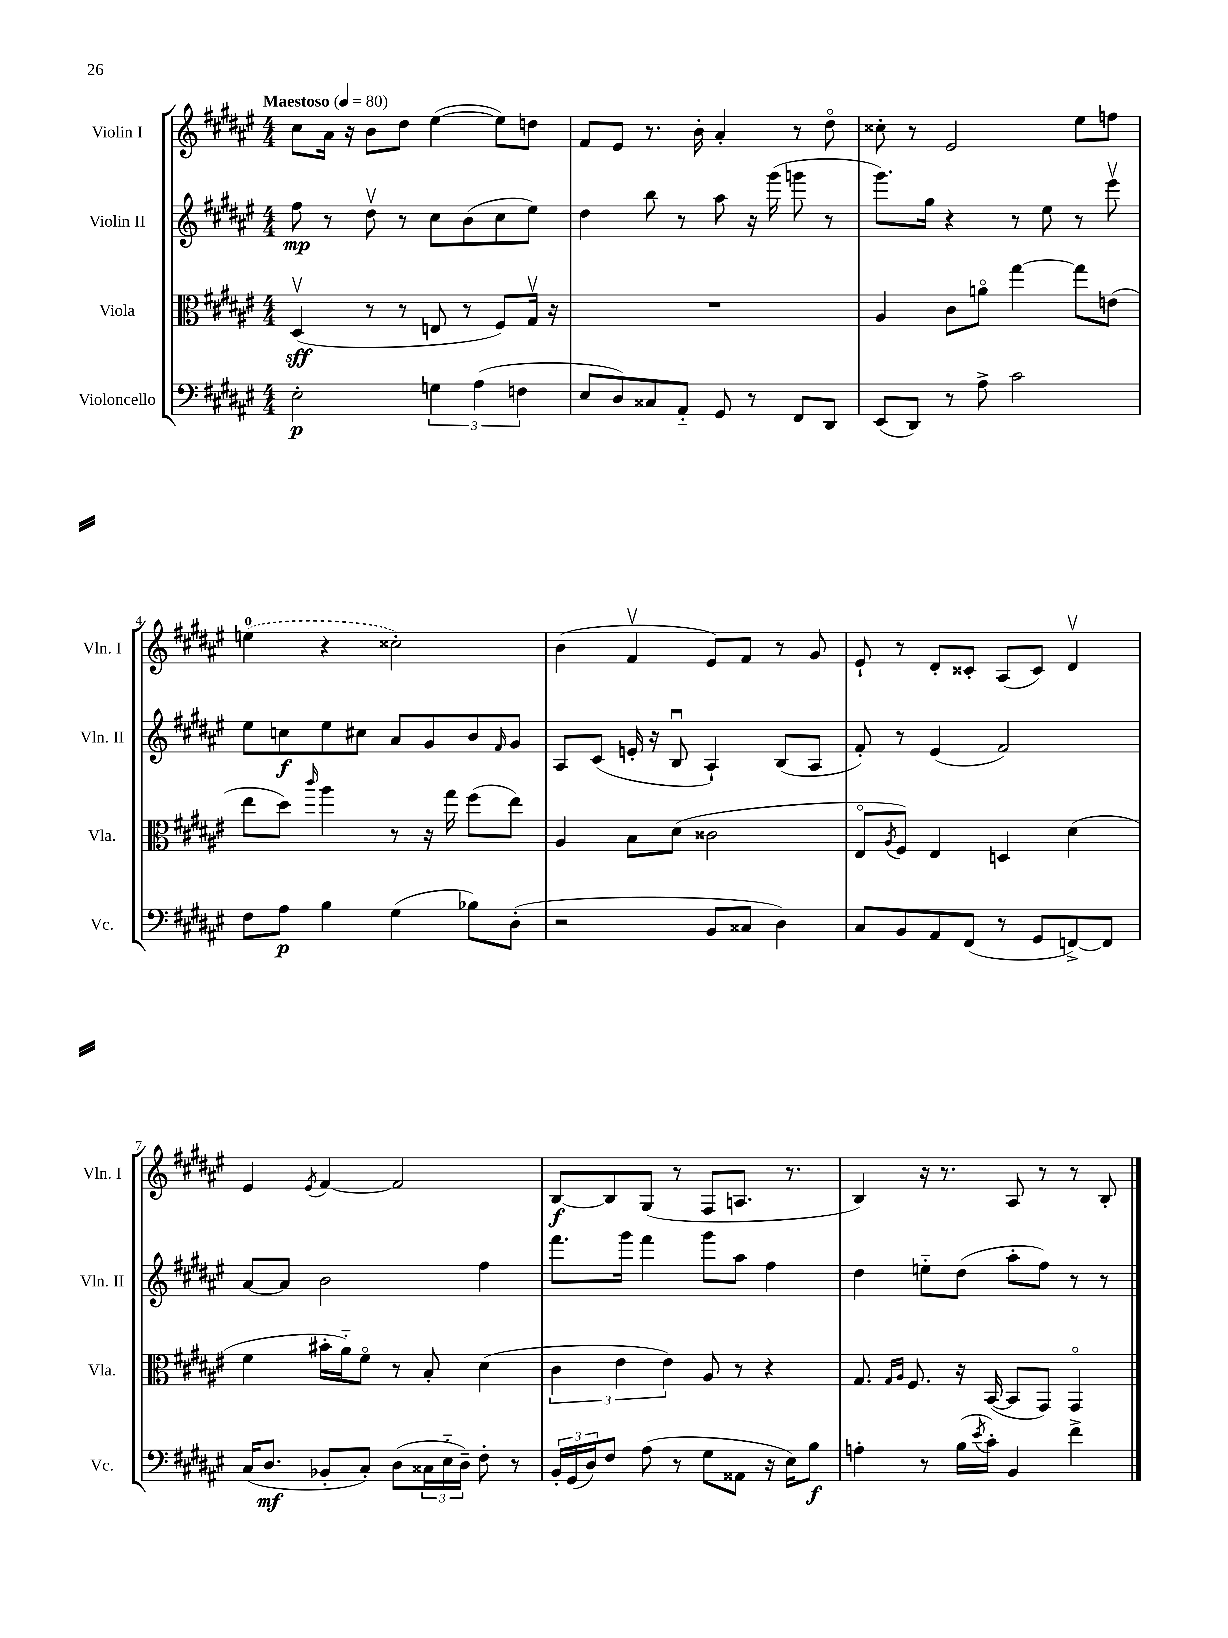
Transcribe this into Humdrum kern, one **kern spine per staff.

**kern	**dynam	**kern	**dynam	**kern	**dynam	**kern	**dynam
*part4	*part4	*part3	*part3	*part2	*part2	*part1	*part1
*staff4	*staff4	*staff3	*staff3	*staff2	*staff2	*staff1	*staff1
*I"Violoncello	*	*I"Viola	*	*I"Violin II	*	*I"Violin I	*
*I'Vc.	*	*I'Vla.	*	*I'Vln. II	*	*I'Vln. I	*
*clefF4	*	*clefC3	*	*clefG2	*	*clefG2	*
*k[f#c#g#d#a#e#]	*	*k[f#c#g#d#a#e#]	*	*k[f#c#g#d#a#e#]	*	*k[f#c#g#d#a#e#]	*
*M4/4	*	*M4/4	*	*M4/4	*	*M4/4	*
*MM80	*	*MM80	*	*MM80	*	*MM80	*
=1	=1	=1	=1	=1	=1	=1	=1
!	!	!	!	!	!	!LO:TX:a:B:t=Maestoso	!
2E#'\	p	(4D#v/	sff	8ff#\	mp	8cc#\L	.
.	.	.	.	8r	.	16a#\Jk	.
.	.	.	.	.	.	16r	.
.	.	8r	.	8dd#v\	.	8b\L	.
.	.	8r	.	8r	.	8dd#\J	.
6Gn\	.	8En/	.	8cc#\L	.	([4ee#\	.
.	.	8r	.	(8b\	.	.	.
(6A#\	.	.	.	.	.	.	.
.	.	8F#/L)	.	8cc#\	.	8ee#\L])	.
6Fn\	.	.	.	.	.	.	.
.	.	16G#v/Jk	.	8ee#\J)	.	8ddn\J	.
.	.	16r	.	.	.	.	.
=2	=2	=2	=2	=2	=2	=2	=2
8E#/L	.	1r	.	4dd#\	.	8f#/L	.
8D#/)	.	.	.	.	.	8e#/J	.
8C##X/	.	.	.	8bb\	.	8.r	.
8AA#/J	.	.	.	8r	.	.	.
.	.	.	.	.	.	16b'\	.
8GG#/	.	.	.	8aa#\	.	4a#'/	.
8r	.	.	.	16r	.	.	.
.	.	.	.	(16ggg#\	.	.	.
8FF#/L	.	.	.	8gggn\	.	8r	.
8DD#/J	.	.	.	8r	.	8dd#\	.
=3	=3	=3	=3	=3	=3	=3	=3
(8EE#/L	.	4A#/	.	8.ggg#\L)	.	8cc##X'\	.
8DD#/J)	.	.	.	.	.	8r	.
.	.	.	.	16gg#\Jk	.	.	.
8r	.	8c#\L	.	4r	.	2e#/	.
8A#^\	.	8an\J	.	.	.	.	.
2c#\	.	[4gg#\	.	8r	.	.	.
.	.	.	.	8ee#\	.	.	.
.	.	8gg#\L]	.	8r	.	8ee#\L	.
.	.	(8en\J	.	8eee#v\	.	8ffn\J	.
!!LO:LB:g=z
=4	=4	=4	=4	=4	=4	=4	=4
8F#\L	.	8ee#\L	.	8ee#\L	.	(4een\	.
8A#\J	p	8dd#\J)	.	8ccn\	f	.	.
.	.	16qqccc#/	.	.	.	.	.
4B\	.	4aa#\	.	8ee#\	.	4r	.
.	.	.	.	8cc#X\J	.	.	.
(4G#\	.	8r	.	8a#/L	.	2cc##X'\)	.
.	.	16r	.	8g#/	.	.	.
.	.	16gg#\	.	.	.	.	.
8B-X\L)	.	(8ff#\L	.	8b/	.	.	.
.	.	.	.	16qqf#/	.	.	.
(8D#'\J	.	8ee#\J)	.	8g#/J	.	.	.
=5	=5	=5	=5	=5	=5	=5	=5
2r	.	4A#/	.	8A#/L	.	(4b\	.
.	.	.	.	(8c#/J	.	.	.
.	.	8B\L	.	16en'/	.	4f#v/	.
.	.	.	.	16r	.	.	.
.	.	(8d#\J	.	8Bu/	.	.	.
8BB/L	.	2c##X\	.	4A#`/)	.	8e#/L)	.
8C##X/J	.	.	.	.	.	8f#/J	.
4D#\)	.	.	.	(8B/L	.	8r	.
.	.	.	.	8A#/J	.	8g#/	.
=6	=6	=6	=6	=6	=6	=6	=6
8C#/L	.	8E#/L	.	8f#'/)	.	8e#`/	.
.	.	8qA#/	.	.	.	.	.
8BB/	.	8F#/J)	.	8r	.	8r	.
8AA#/	.	4E#/	.	(4e#/	.	8d#'/L	.
(8FF#/J	.	.	.	.	.	8c##X'/J	.
8r	.	4Dn/	.	2f#/)	.	(8A#/L	.
8GG#/L	.	.	.	.	.	8c##/J)	.
[8FFn^/)	.	(4d#\	.	.	.	4d#v/	.
8FF/J]	.	.	.	.	.	.	.
!!LO:LB:g=z
=7	=7	=7	=7	=7	=7	=7	=7
(16C#/KL	.	4f#\	.	[8a#/L	.	4e#/	.
8.D#/J	mf	.	.	.	.	.	.
.	.	.	.	8a#/J]	.	.	.
.	.	.	.	.	.	8qe#/	.
8BB-X'/L	.	16b#X'\LL	.	2b\	.	[4f#/	.
.	.	16a#\J)	.	.	.	.	.
8C#'/J)	.	8f#\J	.	.	.	.	.
(8D#\L	.	8r	.	.	.	2f#/]	.
24C##X\L	.	8B'/	.	.	.	.	.
24E#\	.	.	.	.	.	.	.
24D#~\JJ)	.	.	.	.	.	.	.
8F#'\	.	(4d#\	.	4ff#\	.	.	.
8r	.	.	.	.	.	.	.
=8	=8	=8	=8	=8	=8	=8	=8
24BB'/LL	.	6c#\	.	8.fff#\L	.	[8B/L	f
(24GG#/	.	.	.	.	.	.	.
24D#/J)	.	.	.	.	.	.	.
8F#/J	.	.	.	.	.	8B/]	.
.	.	6e#\	.	.	.	.	.
.	.	.	.	16ggg#\Jk	.	.	.
(8A#\	.	.	.	4fff#\	.	(8G#/J	.
.	.	6e#\)	.	.	.	.	.
8r	.	.	.	.	.	8r	.
8G#\L	.	8A#/	.	8ggg#\L	.	8F#/L	.
8AA##X\J	.	8r	.	8aa#\J	.	8.An/J	.
16r	.	4r	.	4ff#\	.	.	.
16E#\KL)	.	.	.	.	.	8.r	.
8B\J	f	.	.	.	.	.	.
=9	=9	=9	=9	=9	=9	=9	=9
4An'\	.	8.G#/	.	4dd#\	.	4B/)	.
.	.	16qqG#/LL	.	.	.	.	.
.	.	16qqA#/JJ	.	.	.	.	.
.	.	8.F#/	.	.	.	.	.
8r	.	.	.	8een\L	.	16r	.
.	.	.	.	.	.	8.r	.
(16B\LL	.	16r	.	(8dd#\J	.	.	.
8qe#/	.	.	.	.	.	.	.
16c#'\JJ)	.	([16BB/	.	.	.	.	.
4BB/	.	8BB/L]	.	8aa#'\L	.	8A#/	.
.	.	8GG#/J)	.	8ff#\J)	.	8r	.
4f#^\	.	4GG#/	.	8r	.	8r	.
.	.	.	.	8r	.	8B'/	.
==	==	==	==	==	==	==	==
*-	*-	*-	*-	*-	*-	*-	*-
